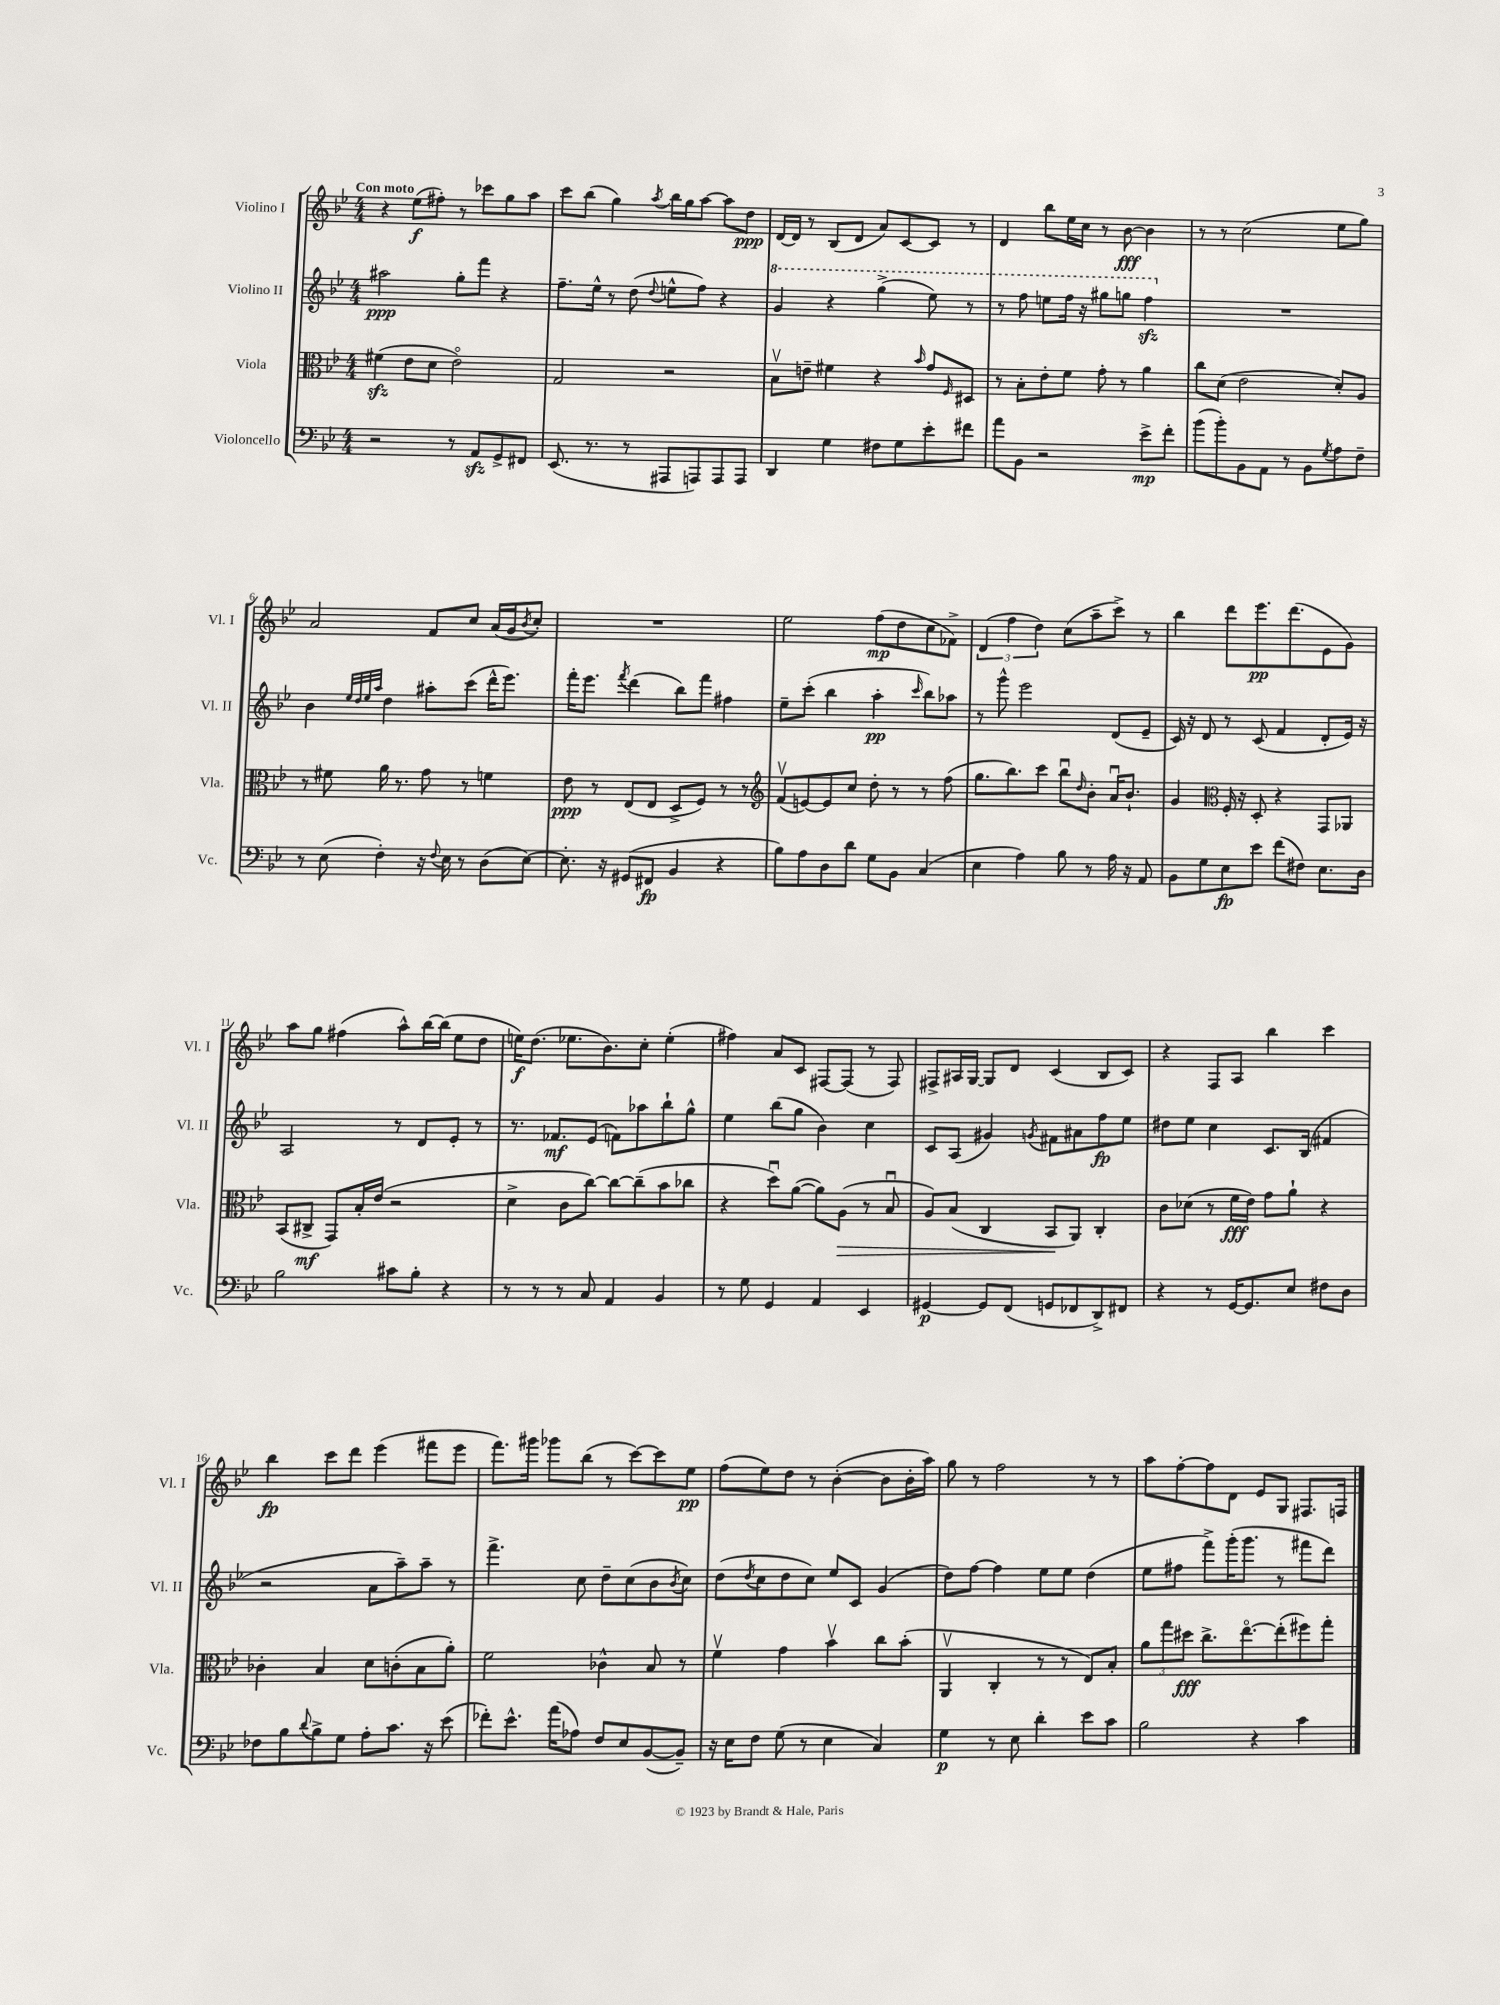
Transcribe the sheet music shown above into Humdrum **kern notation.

**kern	**dynam	**kern	**dynam	**kern	**dynam	**kern	**dynam
*part4	*part4	*part3	*part3	*part2	*part2	*part1	*part1
*staff4	*staff4	*staff3	*staff3	*staff2	*staff2	*staff1	*staff1
*I"Violoncello	*	*I"Viola	*	*I"Violino II	*	*I"Violino I	*
*I'Vc.	*	*I'Vla.	*	*I'Vl. II	*	*I'Vl. I	*
*clefF4	*	*clefC3	*	*clefG2	*	*clefG2	*
*k[b-e-]	*	*k[b-e-]	*	*k[b-e-]	*	*k[b-e-]	*
*M4/4	*	*M4/4	*	*M4/4	*	*M4/4	*
=1	=1	=1	=1	=1	=1	=1	=1
!	!	!	!	!	!	!LO:TX:a:B:t=Con moto	!
2r	.	(4f#Xzz\	.	2aa#X\	ppp	4r	.
.	.	8e-\L	.	.	.	(8ee-\L	f
.	.	8d\J	.	.	.	8ff#X'\J)	.
8r	.	2e-\)	.	8gg'\L	.	8r	.
8AAzz/L	.	.	.	8fff\J	.	8ccc-X\L	.
8GG^/	.	.	.	4r	.	8gg\	.
8FF#X/J	.	.	.	.	.	8aa\J	.
=2	=2	=2	=2	=2	=2	=2	=2
(8.EE-/	.	2G/	.	8.ff~\L	.	8ccc\L	.
.	.	.	.	.	.	(8bb-\J	.
8.r	.	.	.	16ee-^^\Jk	.	.	.
.	.	.	.	8r	.	4gg\)	.
8r	.	.	.	(8dd\	.	.	.
.	.	.	.	8qqdd/	.	8qaa/	.
8AAA#X/L	.	2r	.	8een^^\L	.	16bb-\LL	.
.	.	.	.	.	.	16gg\J	.
8AAAn/)	.	.	.	8ff\J)	.	[8aa\J	.
8AAA/	.	.	.	4r	.	8aa\L]	.
8AAA/J	.	.	.	.	.	8dd\J	ppp
=3	=3	=3	=3	=3	=3	=3	=3
*	*	*	*	*8va	*	*	*
4DD/	.	8B-v\L	.	4gg/	.	[16d/LL	.
.	.	.	.	.	.	16d/JJ]	.
.	.	8en~\J	.	.	.	8r	.
4G\	.	4f#X\	.	4r	.	(8B-/L	.
.	.	.	.	.	.	8d/J	.
8F#X\L	.	4r	.	(4ggg^\	.	8a/L)	.
8G\	.	.	.	.	.	[8c/	.
.	.	16qqb-/	.	.	.	.	.
8e-'\	.	8g/L	.	8eee-\)	.	8c/J]	.
.	.	16qqF/	.	.	.	.	.
8f#X\J	.	8D#X/J	.	8r	.	8r	.
=4	=4	=4	=4	=4	=4	=4	=4
8a\L	.	8r	.	8r	.	4d/	.
8BB-\J	.	8B-'\L	.	8fff\	.	.	.
2r	.	8e-'\	.	8eeen\L	.	8bb-\L	.
.	.	8f\J	.	16fff\Jk	.	16ee-\L	.
.	.	.	.	16r	.	16cc\JJ	.
.	.	8g'\	.	8ggg#X\L	.	8r	.
.	.	8r	.	8gggn\J	.	[8b-\	fff
8e-^\L	mp	4a\	.	4fffzz\	.	4b-\]	.
8f'\J	.	.	.	.	.	.	.
=5	=5	=5	=5	=5	=5	=5	=5
*	*	*	*	*X8va	*	*	*
(8b-\L	.	8cc\L	.	1r	.	8r	.
8b-'\)	.	(8d\J	.	.	.	8r	.
8BB-\	.	2e-\	.	.	.	(2cc\	.
8AA\J	.	.	.	.	.	.	.
8r	.	.	.	.	.	.	.
8BB-\L	.	.	.	.	.	.	.
8qG/	.	.	.	.	.	.	.
8A\	.	8d'/L)	.	.	.	8ee-\L	.
8F~\J	.	8A/J	.	.	.	8gg\J)	.
!!LO:LB:g=z
=6	=6	=6	=6	=6	=6	=6	=6
8r	.	8r	.	4b-\	.	2a/	.
(8E-\	.	8f#X\	.	.	.	.	.
.	.	.	.	32qqee-/LLL	.	.	.
.	.	.	.	32qqdd/	.	.	.
.	.	.	.	32qqee-/	.	.	.
.	.	.	.	32qqaa/JJJ	.	.	.
4F'\)	.	16a\	.	4dd\	.	.	.
.	.	8.r	.	.	.	.	.
16r	.	8g\	.	8aa#X'\L	.	8f/L	.
8qqF/	.	.	.	.	.	.	.
16E-\	.	.	.	.	.	.	.
8r	.	8r	.	(8ccc\J	.	8cc/J	.
(8D\L	.	4fn\	.	16ddd^^\KL	.	(16a/LL	.
.	.	.	.	8.eee-\J)	.	16g/J	.
.	.	.	.	.	.	8qb-/	.
[8E-\J)	.	.	.	.	.	8cc'/J)	.
=7	=7	=7	=7	=7	=7	=7	=7
8.E-'\]	.	8e-\	ppp	16fff'\KL	.	1r	.
.	.	.	.	8.eee-\J	.	.	.
.	.	8r	.	.	.	.	.
16r	.	.	.	.	.	.	.
.	.	.	.	8qfff/	.	.	.
(8GG#X/L	.	(8E-/L	.	(4ddd\	.	.	.
8FF#X/J	fp	8E-/J	.	.	.	.	.
4BB-/	.	8D^/L	.	8bb-\L)	.	.	.
.	.	8F/J)	.	8fff\J	.	.	.
4r	.	8r	.	4ff#X\	.	.	.
.	.	8r	.	.	.	.	.
=8	=8	=8	=8	=8	=8	=8	=8
*	*	*clefG2	*	*	*	*	*
8B-\L)	.	(8fv/L	.	8ee-~\L	.	2ee-\	.
8A\	.	[8en/)	.	(8ccc'\J	.	.	.
8D\	.	8e/]	.	4bb-\	.	.	.
8d\J	.	8cc/J	.	.	.	.	.
8G\L	.	8dd'\	.	4aa'\	pp	(8ff\L	mp
8BB-\J	.	8r	.	.	.	8dd\	.
.	.	.	.	16qqccc/	.	.	.
(4C/	.	8r	.	8bb-\L)	.	8cc\	.
.	.	(8ff\	.	8aa-X\J	.	8f-X^\J)	.
=9	=9	=9	=9	=9	=9	=9	=9
4E-\	.	8.gg\L	.	8r	.	(6d/	.
.	.	.	.	8ggg^^\	.	.	.
.	.	.	.	.	.	6ff\	.
.	.	8.bb-\)	.	.	.	.	.
4A\)	.	.	.	2eee-\	.	.	.
.	.	.	.	.	.	6dd\)	.
.	.	8ccc\J	.	.	.	.	.
8B-\	.	8bb-u\L	.	.	.	(8cc\L	.
.	.	16qqdd/	.	.	.	.	.
8r	.	8b-'\J	.	.	.	8aa~\	.
16A\	.	16au/KL	.	(8d/L	.	8ccc^\J)	.
16r	.	8.b-`/J	.	.	.	.	.
8AA/	.	.	.	8e-~/J	.	8r	.
=10	=10	=10	=10	=10	=10	=10	=10
8BB-\L	.	4g/	.	16c/)	.	4bb-\	.
.	.	.	.	16r	.	.	.
8G\	.	.	.	8d/	.	.	.
*	*	*clefC3	*	*	*	*	*
8E-\	fp	16F'/	.	8r	.	8ddd\L	.
.	.	16r	.	.	.	.	.
8e-\J	.	8D'/	.	(8c/	.	8.eee-\	pp
(8f\L	.	4r	.	4f/	.	.	.
.	.	.	.	.	.	(8.ddd\	.
8F#X\J)	.	.	.	.	.	.	.
8.E-\L	.	8GG/L	.	8d'/L	.	8e-\	.
.	.	8AA-X/J	.	16e-/Jk)	.	8g\J)	.
16D\Jk	.	.	.	16r	.	.	.
!!LO:LB:g=z
=11	=11	=11	=11	=11	=11	=11	=11
2B-\	.	(8BB-/L	.	2A/	.	8aa\L	.
.	.	8C#X^/J	mf	.	.	8gg\J	.
.	.	8GG/L)	.	.	.	(4ff#X\	.
.	.	16B-'/L	.	.	.	.	.
.	.	(16e-/JJ	.	.	.	.	.
8c#X\L	.	2r	.	8r	.	8aa^^\L)	.
8B-'\J	.	.	.	8d/L	.	[16bb-\L	.
.	.	.	.	.	.	(16bb-\JJ]	.
4r	.	.	.	8e-'/J	.	8ee-\L	.
.	.	.	.	8r	.	8dd\J	.
=12	=12	=12	=12	=12	=12	=12	=12
8r	.	4d^\	.	8.r	.	16een\KL)	f
.	.	.	.	.	.	(8.dd\J	.
8r	.	.	.	.	.	.	.
.	.	.	.	8.f-X/L	mf	.	.
8r	.	8c\L	.	.	.	8.ee-X\L	.
8C/	.	[8cc\J)	.	(8e-/J	.	.	.
.	.	.	.	.	.	8.b-\)	.
4AA/	.	8cc\L_	.	8fn\L)	.	.	.
.	.	(8cc~\]	.	8aa-X\	.	8cc'\J	.
4BB-/	.	8b-\	.	8bb-`\	.	(4ee-'\	.
.	.	8cc-X\J	.	8gg^^\J	.	.	.
=13	=13	=13	=13	=13	=13	=13	=13
8r	.	4r	.	4ee-\	.	4ff#X\)	.
8G\	.	.	.	.	.	.	.
4GG/	.	8ddu\L)	.	(8bb-\L	.	8a/L	.
.	.	([8a\J	.	8gg\J	.	8c/J	.
4AA/	.	8a\L])	.	4b-\)	.	[8F#X/L	.
!	!	!	!LO:HP:b	!	!	!	!
.	.	(8A\J	>	.	.	(8F#/J]	.
4EE-/	.	8r	.	4cc\	.	8r	.
.	.	8B-u/	.	.	.	8F#/)	.
=14	=14	=14	=14	=14	=14	=14	=14
[4GG#X/	p	8A/L)	.	8c/L	.	8F#X^/L	.
.	.	(8B-/J	.	(8A/J	.	16A#X/L	.
.	.	.	.	.	.	[16G/JJ	.
8GG#/L]	.	4C/	.	4g#X/)	.	8G/L]	.
(8FF/J	.	.	.	.	.	8d/J	.
.	.	.	.	8qgn/	.	.	.
8GGn/L	.	8BB-/L	.	8f#X\L	.	(4c/	.
8FF-X/	.	8AA/J)	]	8a#X\	.	.	.
8DD^/)	.	4C'/	.	8ff\	fp	8B-/L	.
8FF#X/J	.	.	.	8ee-\J	.	8c/J)	.
=15	=15	=15	=15	=15	=15	=15	=15
4r	.	8c\L	.	8dd#X\L	.	4r	.
.	.	(8d-X\J	.	8ee-\J	.	.	.
8r	.	8r	.	4cc\	.	8F/L	.
[16GG/KL	.	16f\LL	fff	.	.	8A/J	.
8.GG/]	.	16e-\JJ)	.	.	.	.	.
.	.	8g\L	.	8.c/L	.	4bb-\	.
8E-/J	.	8a`\J	.	.	.	.	.
.	.	.	.	(16B-/Jk	.	.	.
8F#X\L	.	4r	.	4f#X/	.	4ccc\	.
8D\J	.	.	.	.	.	.	.
!!LO:LB:g=z
=16	=16	=16	=16	=16	=16	=16	=16
8F-X\L	.	4c-X'\	.	2r	.	4bb-\	fp
8B-\	.	.	.	.	.	.	.
8qqd/	.	.	.	.	.	.	.
8B-^\	.	4B-/	.	.	.	8ccc\L	.
8G\J	.	.	.	.	.	8ddd\J	.
8A'\L	.	8d\L	.	8a\L	.	(4eee-\	.
8.c\J	.	(8cn'\	.	8aa~\)	.	.	.
.	.	8B-\	.	8aa~\J	.	8fff#X\L	.
16r	.	.	.	.	.	.	.
(8e-\	.	8a'\J)	.	8r	.	8eee-\J	.
=17	=17	=17	=17	=17	=17	=17	=17
8f-X'\L)	.	2f\	.	4.fff^\	.	8.fff\L)	.
8.e-^^\J	.	.	.	.	.	.	.
.	.	.	.	.	.	16ggg#X\Jk	.
.	.	.	.	.	.	8ggg-X\L	.
(16a\KL	.	.	.	.	.	.	.
8A-X\J)	.	.	.	8cc\	.	(8bb-\J	.
8F/L	.	4c-X^^\	.	8dd~\L	.	8r	.
8E-/	.	.	.	(8cc\	.	[8ccc\L)	.
([8BB-/	.	8B-/	.	8b-\	.	8ccc\]	.
.	.	.	.	8qb-/	.	.	.
8BB-~/J])	.	8r	.	8cc\J)	.	8ee-\J	pp
=18	=18	=18	=18	=18	=18	=18	=18
16r	.	4fv\	.	(8dd\L	.	(8ff\L	.
16E-\KL	.	.	.	.	.	.	.
.	.	.	.	8qdd/	.	.	.
8F\J	.	.	.	8cc\	.	8ee-\)	.
(8G\	.	4g\	.	8dd\	.	8dd\J	.
8r	.	.	.	8cc\J)	.	8r	.
4E-\	.	4b-v\	.	8ee-/L	.	([4b-'\	.
.	.	.	.	8c/J	.	.	.
4C/)	.	8cc\L	.	(4g/	.	8b-\L]	.
.	.	(8b-'\J	.	.	.	16b-'\L	.
.	.	.	.	.	.	16aa\JJ)	.
=19	=19	=19	=19	=19	=19	=19	=19
4G\	p	4AAv/	.	8dd\L)	.	8gg\	.
.	.	.	.	[8ff\J	.	8r	.
8r	.	4C'/	.	4ff\]	.	2ff\	.
8E-\	.	.	.	.	.	.	.
4d'\	.	8r	.	8ee-\L	.	.	.
.	.	8r	.	8ee-\J	.	.	.
8e-\L	.	8E-/L)	.	(4dd\	.	8r	.
8c\J	.	8B-'/J	.	.	.	8r	.
=20	=20	=20	=20	=20	=20	=20	=20
2B-\	.	12a\L	.	8ee-\L	.	8aa\L	.
.	.	12gg\	.	.	.	.	.
.	.	.	.	8ff#X\J	.	[8ff'\	.
.	.	12dd#X\J	fff	.	.	.	.
.	.	8.cc^\L	.	8fff^\L)	.	8ff\]	.
.	.	.	.	(16ggg'\K	.	8d\J	.
.	.	[8.ee-\	.	8.ggg\J	.	.	.
4r	.	.	.	.	.	8e-/L	.
.	.	(8ee-'\]	.	8r	.	8G/J	.
4c\	.	8ff#X\)	.	8fff#X\L	.	8.F#X/L	.
.	.	8gg'\J	.	8ddd\J)	.	.	.
.	.	.	.	.	.	16Fn/Jk	.
==	==	==	==	==	==	==	==
*-	*-	*-	*-	*-	*-	*-	*-
